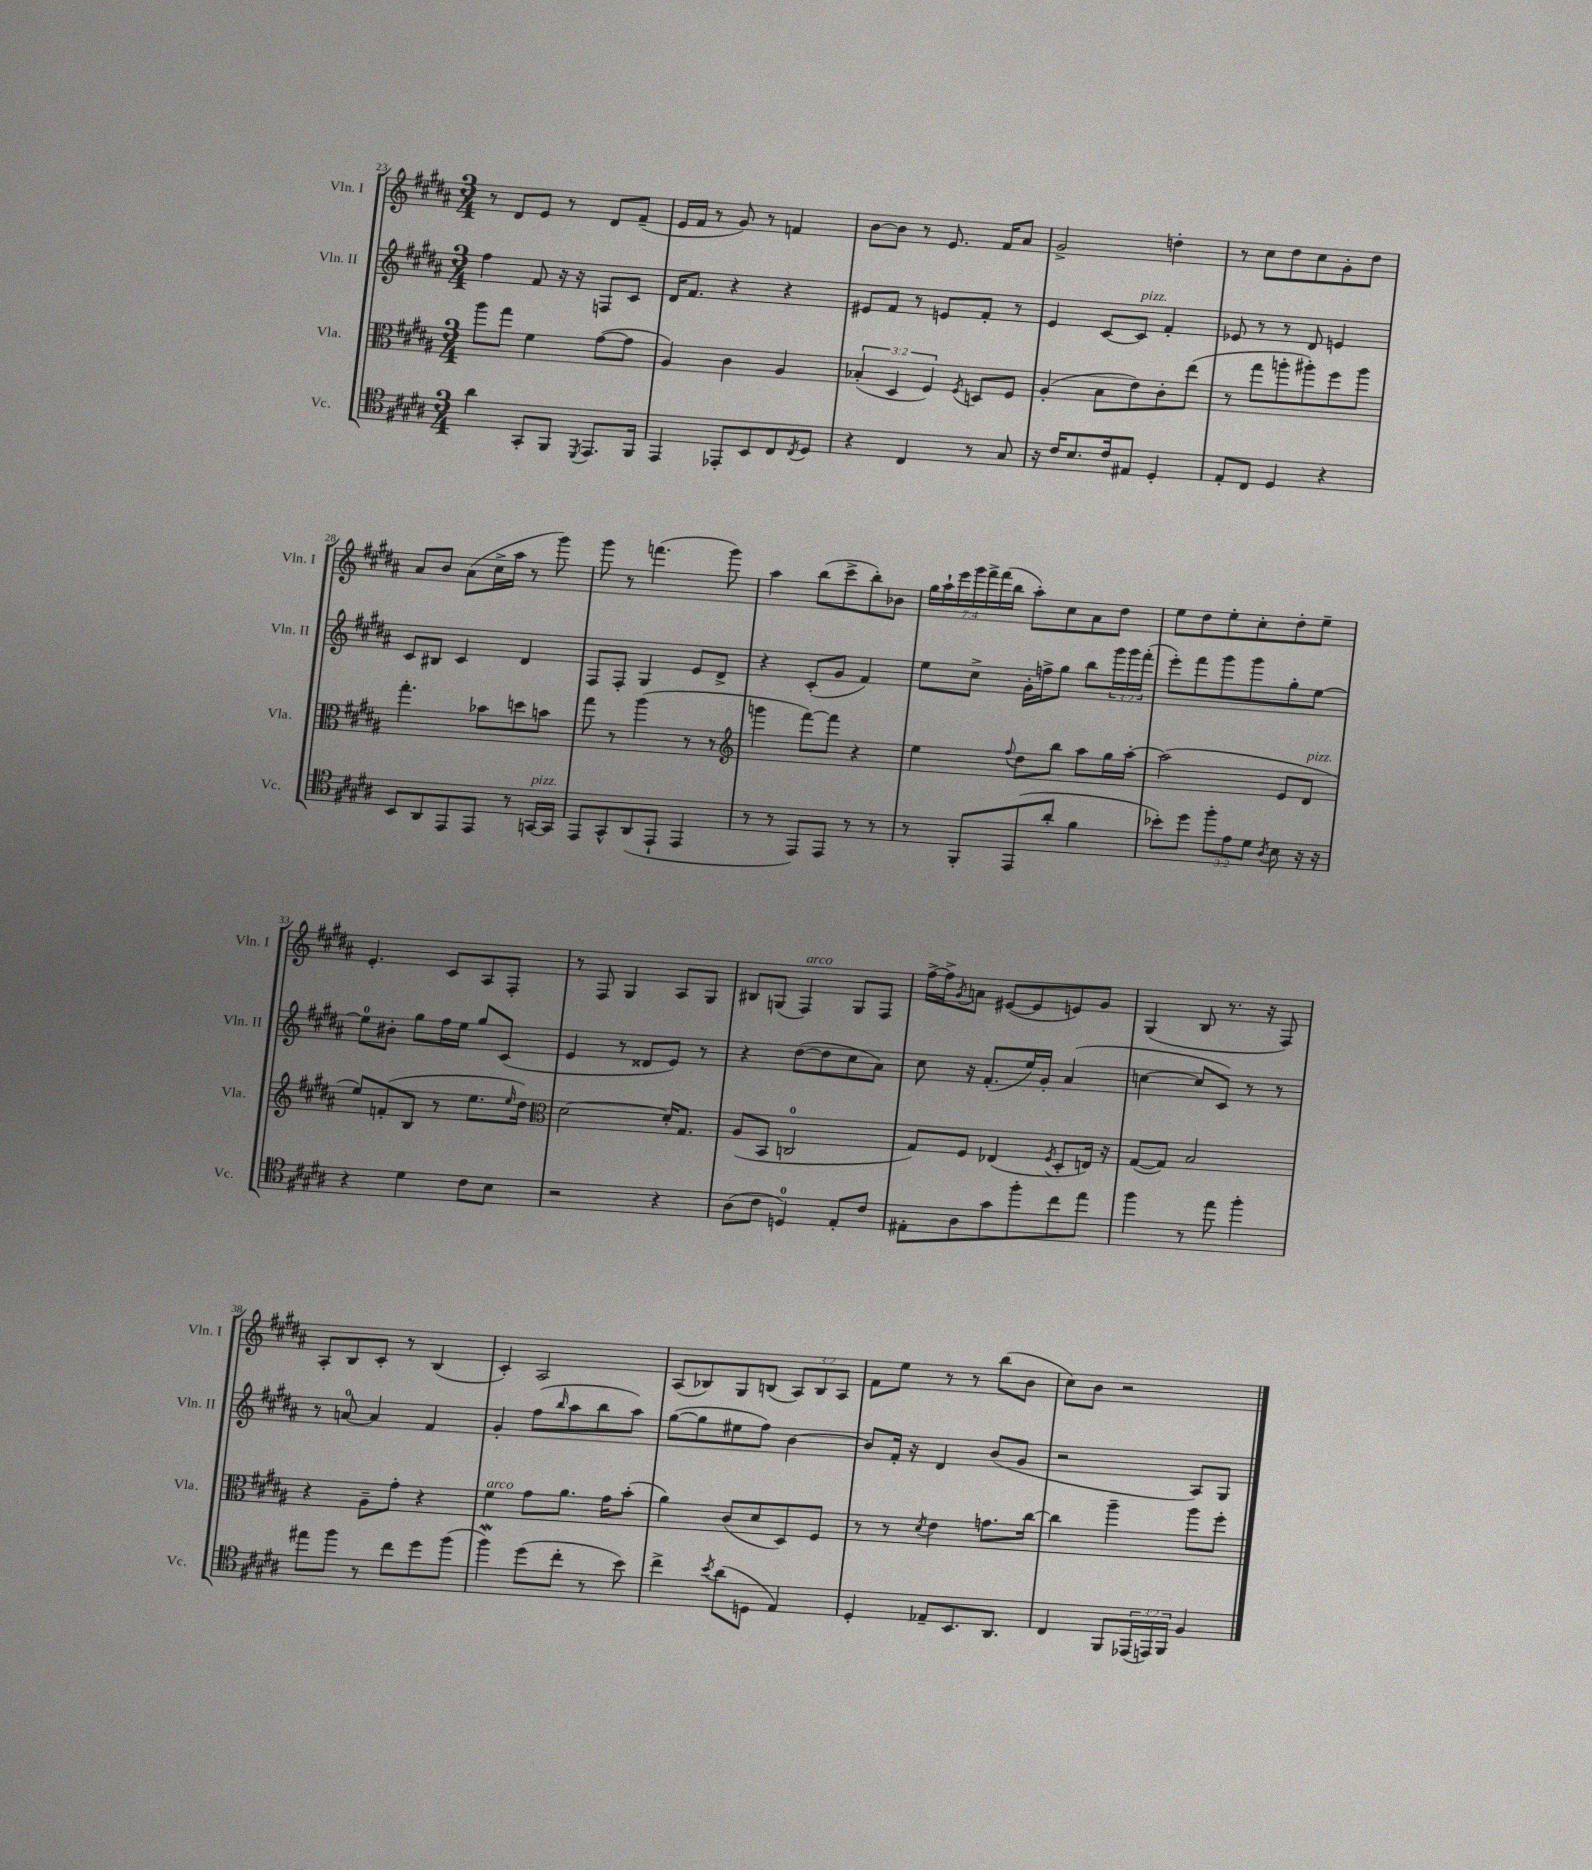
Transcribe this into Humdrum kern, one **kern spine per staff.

**kern	**kern	**kern	**kern
*part4	*part3	*part2	*part1
*staff4	*staff3	*staff2	*staff1
*I"Vc.	*I"Vla.	*I"Vln. II	*I"Vln. I
*I'Vc.	*I'Vla.	*I'Vln. II	*I'Vln. I
*clefC4	*clefC3	*clefG2	*clefG2
*k[f#c#g#d#a#]	*k[f#c#g#d#a#]	*k[f#c#g#d#a#]	*k[f#c#g#d#a#]
*M3/4	*M3/4	*M3/4	*M3/4
=23	=23	=23	=23
4a#\	8aa#\L	4ff#\	8r
.	8gg#\J	.	8d#/L
8GG#'/L	4f#\	8f#/	8e/J
8FF#/J	.	16r	8r
.	.	16r	.
8qDD#/	.	.	.
8.EE/L	([8g#\L	8Fn/L	8d#/L
.	8g#\J]	8c#/J	(8f#~/J
16FF#/Jk	.	.	.
=24	=24	=24	=24
4EE/	4A#/)	16d#/KL	16e/LL
.	.	8.f#/J	16f#/JJ
.	.	.	8r
8EE-X'/L	4c#\	4r	8g#/)
8BB/	.	.	8r
8C#/	4A#/	4r	4fn/
8qC#/	.	.	.
8D#/J	.	.	.
=25	=25	=25	=25
4r	(6B-X'/	8e#X/L	[8b\L
.	.	8f#/J	8b\J]
.	6D#/	.	.
4C#/	.	8r	8r
.	6F#/)	.	.
.	.	8en/L	8.e/
.	8qF#/	.	.
8r	8Dn/L	8f#'/J	.
.	.	.	16f#/KL
8G#/	8F#/J	8r	8a#/J
=26	=26	=26	=26
16r	(4A#'/	4e/	2g#^/
16c#/KL	.	.	.
8.B/	.	.	.
.	8B\L	[8c#/L	.
16c#/k	.	.	.
!	!	!LO:TX:a:i:t=pizz.	!
8E#X/J	8e\)	8c#/J]	.
4D#'/	8c#'\	4f#'/	4ddn'\
.	(8ee\J	.	.
=27	=27	=27	=27
8E'/L	8r	8e-X/	8r
8C#/J	8gg#\L	8r	8cc#\L
4D#/	8aan'\	8r	8dd#\
.	8aa#X'\)	8d#/	8cc#\
4r	8ff#\	4en/	8g#'\
.	8aa#\J	.	8dd#\J
!!LO:LB:g=z
=28	=28	=28	=28
8BB/L	4.gg#'\	8c#/L	8a#/L
8AA#/	.	8B#X/J	8b/J
8EE/	.	4c#/	(8a#\L
8EE/J	8b-X\L	.	16cc#^\L
.	.	.	16aa#\JJ
8r	8ddn\	4d#/	8r
!LO:TX:a:i:t=pizz.	!	!	!
[16GGn/LL	8bn\J	.	8ggg#\)
16GG/JJ]	.	.	.
=29	=29	=29	=29
8EE/L	8gg#\	8F#/L	8ggg#\
8GG#^^/	8r	8F#'/J	8r
(8AA#/	(4aa#\	4G#/	(4.fffn\
8EE`/J	.	.	.
4EE/	8r	8e/L	.
.	8r	8d#^/J	8ggg#\)
=30	=30	=30	=30
*	*clefG2	*	*
8r	4gggn\	4r	4aa#\
8r	.	.	.
8EE/L)	[8fff#\L)	(8c#'/L	(8bb\L
8EE/J	8fff#\J]	8g#/J	8ccc#^\
8r	4r	4f#/)	8bb'\)
8r	.	.	8b-X\J
=31	=31	=31	=31
8r	4ee\	8ee\L	28gg#\LL
.	.	.	28aa#`\
.	.	.	28eee\
.	.	.	28ggg#\
8FF#'/L	.	8cc#^\J	.
.	.	.	28fff#^\
.	.	.	(28fff#\
.	.	.	28bb\JJ
.	8qqff#/	.	.
(8EE/	8dd#\L	16g#'\LL	8aa#'\L)
.	.	16ffn^\J	.
8a#'/J	8bb\J	8gg#\J	8cc#\
4f#\	8aa#\L	8bb\L	8a#\
.	16gg#\L	24ggg#\L	8dd#\J
.	.	24ggg#\	.
.	[16aa#'\JJ	.	.
.	.	(24fff#'\JJ	.
=32	=32	=32	=32
8b-X'\L)	(2aa#\]	8eee'\L)	8ee\L
8dd#\J	.	8fff#\	8dd#\
12ff#'\L	.	8ggg#\	8ee'\
12e\	.	.	.
.	.	8ggg#\	8cc#'\
12d#\J	.	.	.
8qA#/	.	.	.
8B\	8e/L	8gg#'\	8dd#'\
!	!LO:TX:a:i:t=pizz.	!	!
16r	8d#/J	[8ee\J	8ee~\J
16r	.	.	.
!!LO:LB:g=z
=33	=33	=33	=33
4r	8ee/L)	8ee\L]	4.e'/
.	(8fn'/	8b#X'\J	.
4d#\	8B/J	8gg#\L	.
.	8r	16ff#\L	8c#/L
.	.	16ee\JJ	.
8c#\L	8.ee\L	8gg#/L	8A#/
8B\J	.	(8c#/J	8F#'/J
.	16qqee/	.	.
.	16dd#\Jk)	.	.
=34	=34	=34	=34
*	*clefC3	*	*
2r	[2d#\	4e/	8r
.	.	.	8F#/
.	.	8r	4G#/
.	.	8d##X/L	.
4r	16d#'/KL]	8e/J)	8A#/L
.	8.G#/J	.	.
.	.	8r	8G#/J
=35	=35	=35	=35
(8A#\L	(8A#/L	4r	8B#X/L
8c#\J	8BB/J	.	(8Gn/J
!	!	!	!LO:TX:a:i:t=arco
4Dn/)	2Cn/	([8dd#\L	4F#/)
.	.	8dd#\]	.
8E'/L	.	8cc#\	8G/L
8c#/J	.	8a#\J)	8F#/J
=36	=36	=36	=36
8E#X'\L	8G#/L)	8cc#\	[16ff#^\LL
.	.	.	16ff#^\J]
.	.	.	8qg#/
8A#\	8F#/J	16r	8an\J
.	.	(8.f#'/L	.
8g#\	(4E-X/	.	([8e#X/L
8ff#'\	.	16ee/L)	8e#/]
.	.	16g#'/JJ	.
.	8qF#/	.	.
8cc#\	8D#'/L	(4a#/	8en/)
8ee\J	16En/Jk)	.	8g#/J
.	16r	.	.
=37	=37	=37	=37
4ff#\	([8G#/L	[4ccn\	(4G#/
.	8G#/J])	.	.
8r	2B/	8cc/L]	8B/
8ee\	.	8c#/J)	8.r
4ff#'\	.	8r	.
.	.	.	16r
.	.	8r	8F#/)
!!LO:LB:g=z
=38	=38	=38	=38
8ee#X\L	4r	8r	8A#'/L
8ff#\J	.	[8an/	8B/
8r	8A#~\L	4a/]	8c#'/J
8cc#\L	8g#'\J	.	8r
8dd#\	4r	4f#/	(4B/
(8ff#\J	.	.	.
=39	=39	=39	=39
!	!LO:TX:a:i:t=arco	!	!
4ff#W\)	4f#\	4g#'/	4c#'/)
(8dd#\L	8g#\L	(8ff#\L	2A#/
.	.	16qqbb/	.
8cc#'\J	8.a#\J	8aa#\	.
8r	.	8bb\	.
.	16g#\KL	.	.
8b\)	(8b'\J	8aa#\J)	.
=40	=40	=40	=40
4cc#^\	4a#\)	([8gg#\L	(8A#/L
.	.	8gg#\]	8B-X/)
8qb/	.	.	.
(8a#\L	(8c#/L	8ee#X\	8G#/
8Dn\J	8d#/	8ff#\J)	(8Bn/J
4E/)	8D#/)	[4b\	12A#/L)
.	.	.	12B/
.	8F#/J	.	.
.	.	.	12A#/J
=41	=41	=41	=41
4D#'/	8r	8b/L]	8f#\L
.	8r	16f#'/Jk	8ee\J
.	.	16r	.
.	8qd#/	.	.
8E-X~/L	4e\	4d#/	8r
8.BB/	.	.	8r
.	8.gn\L	(8b/L	(8bb\L
8.AA#/J	.	.	.
.	.	8g#/J	8b\J
.	[16cc#\Jk	.	.
=42	=42	=42	=42
4C#/	4cc#\]	2r	8cc#\L)
.	.	.	8b\J
8FF#/L	4aa#~\	.	2r
(24EE-X/L	.	.	.
24EEn/)	.	.	.
24FF#/JJ	.	.	.
4F#/	8aa#\L	8A#/L)	.
.	8ff#'\J	8G#/J	.
==	==	==	==
*-	*-	*-	*-
